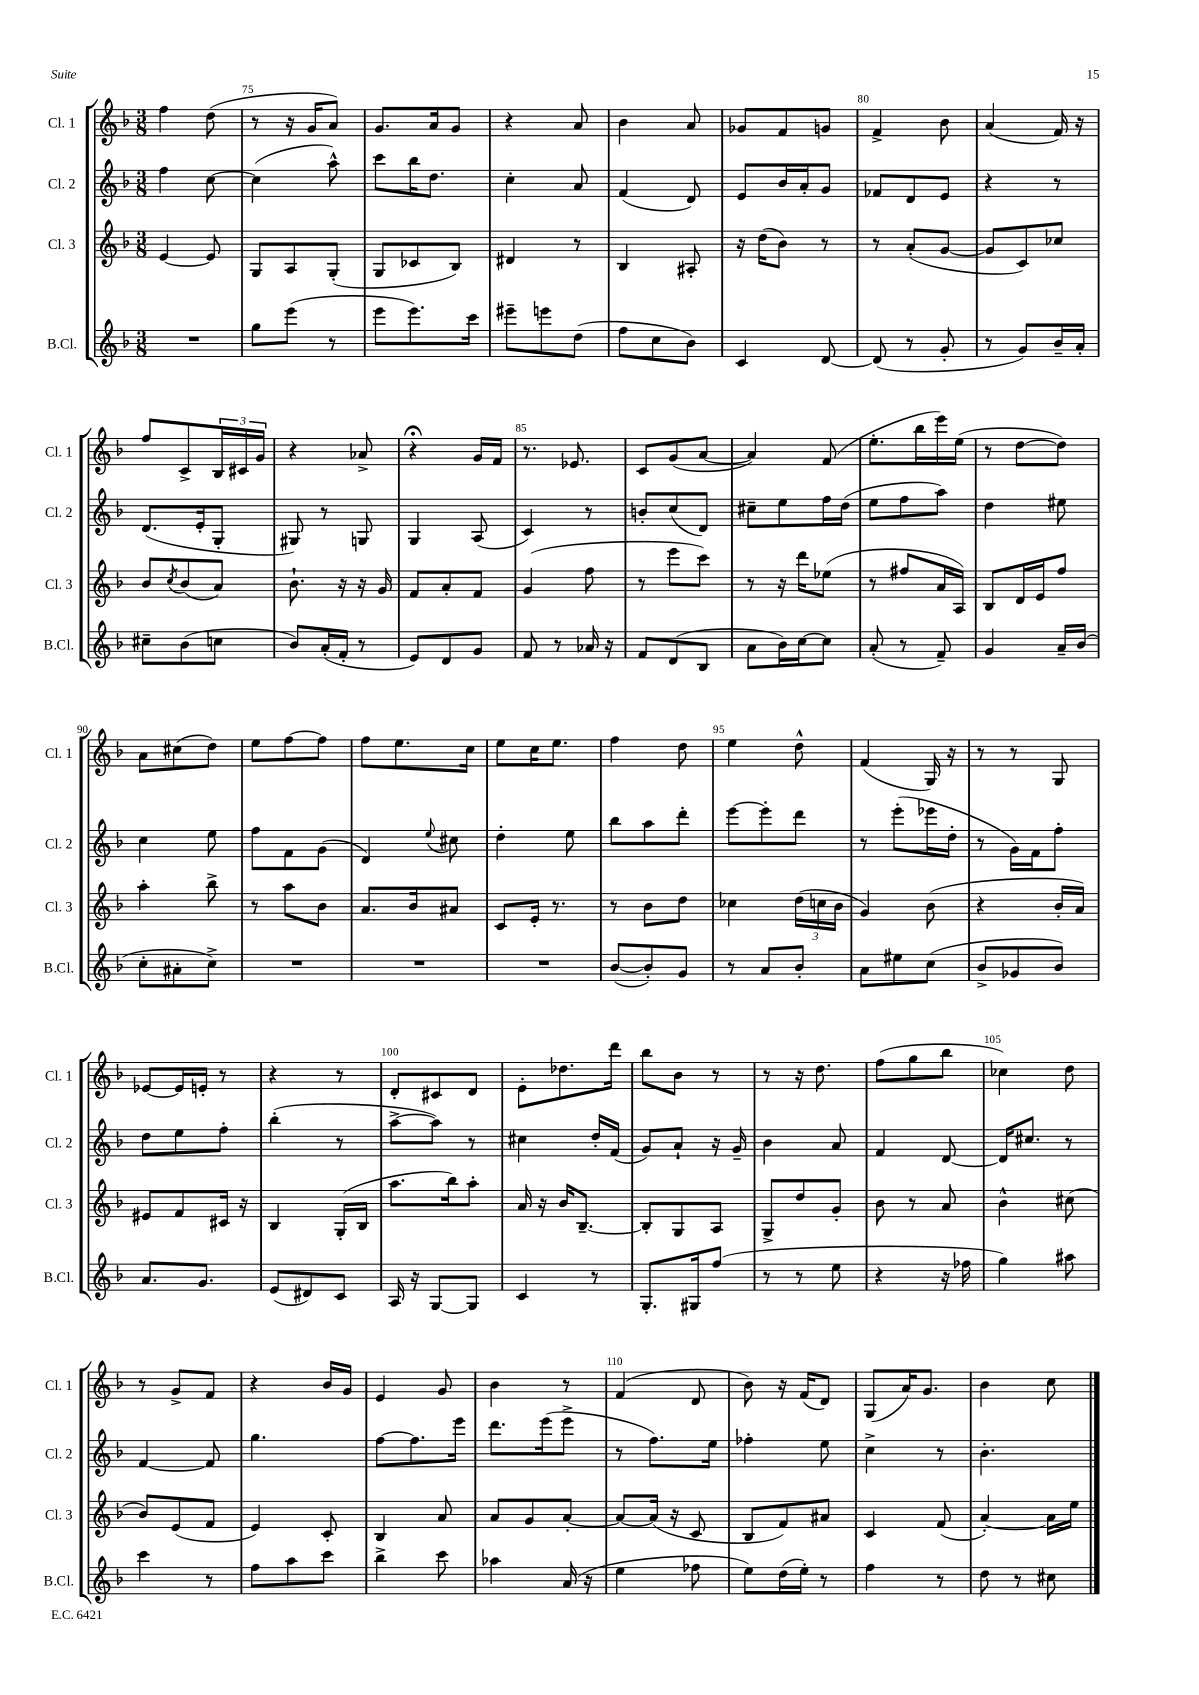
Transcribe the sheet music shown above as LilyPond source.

<<
\new StaffGroup <<
\new Staff = "s0" \with { instrumentName = "Cl. 1" shortInstrumentName = "Cl. 1" } {
    \clef treble \key f \major \numericTimeSignature \time 3/8
    f''4 d''8( |
    r8 r16 g'16 a'8) |
    g'8. a'16 g'8 |
    r4 a'8 |
    bes'4 a'8 |
    ges'8 f'8 g'8 |
    f'4-> bes'8 |
    a'4( f'16) r16 |
    f''8 c'8-> \tuplet 3/2 { bes16 cis'16 g'16 } |
    r4 aes'8-> |
    r4\fermata g'16 f'16 |
    r8. ees'8. |
    c'8 g'8( a'8~ |
    a'4) f'8( |
    e''8.-. bes''16 e'''16) e''16( |
    r8 d''8~ d''8) |
    a'8 cis''8( d''8) |
    e''8 f''8~ f''8 |
    f''8 e''8. c''16 |
    e''8 c''16 e''8. |
    f''4 d''8 |
    e''4 d''8-^ |
    f'4( g16) r16 |
    r8 r8 g8 |
    ees'8~ ees'16 e'16-. r8 |
    r4 r8 |
    d'8-. cis'8 d'8 |
    e'8-. des''8. d'''16 |
    bes''8 bes'8 r8 |
    r8 r16 d''8. |
    f''8( g''8 bes''8 |
    ces''4) d''8 |
    r8 g'8-> f'8 |
    r4 bes'16 g'16 |
    e'4 g'8 |
    bes'4 r8 |
    f'4( d'8 |
    bes'8) r16 f'16( d'8) |
    g8( a'16) g'8. |
    bes'4 c''8 \bar "|." |
}
\new Staff = "s1" \with { instrumentName = "Cl. 2" shortInstrumentName = "Cl. 2" } {
    \clef treble \key f \major \numericTimeSignature \time 3/8
    f''4 c''8~ |
    c''4( a''8-^) |
    c'''8 bes''16 d''8. |
    c''4-. a'8 |
    f'4( d'8) |
    e'8 bes'16 a'16-. g'8 |
    fes'8 d'8 e'8 |
    r4 r8 |
    d'8.( e'16-. g8-. |
    gis8) r8 g8 |
    g4 a8( |
    c'4) r8 |
    b'8-. c''8( d'8) |
    cis''8-- e''8 f''16 d''16( |
    e''8 f''8 a''8) |
    d''4 eis''8 |
    c''4 e''8 |
    f''8 f'8 g'8( |
    d'4) \appoggiatura { e''8 } cis''8 |
    d''4-. e''8 |
    bes''8 a''8 d'''8-. |
    e'''8~ e'''8-. d'''8 |
    r8 e'''8-.( ees'''16 d''16-. |
    r8 g'16) f'16 f''8-. |
    d''8 e''8 f''8-. |
    bes''4-.( r8 |
    a''8~-> a''8) r8 |
    cis''4 d''16-. f'16( |
    g'8) a'8-! r16 g'16-- |
    bes'4 a'8 |
    f'4 d'8~ |
    d'16 cis''8. r8 |
    f'4~ f'8 |
    g''4. |
    f''8~ f''8. e'''16 |
    d'''8. e'''16( e'''8-> |
    r8 f''8.) e''16 |
    fes''4-. e''8 |
    c''4-> r8 |
    bes'4.-. \bar "|." |
}
\new Staff = "s2" \with { instrumentName = "Cl. 3" shortInstrumentName = "Cl. 3" } {
    \clef treble \key f \major \numericTimeSignature \time 3/8
    e'4~ e'8 |
    g8 a8 g8-.( |
    g8 ces'8 bes8) |
    dis'4 r8 |
    bes4 ais8-. |
    r16 d''16( bes'8) r8 |
    r8 a'8-.( g'8~ |
    g'8 c'8) ces''8 |
    bes'8 \acciaccatura { c''8 } bes'8( a'8) |
    bes'8.-! r16 r16 g'16 |
    f'8 a'8-. f'8 |
    g'4( f''8 |
    r8 e'''8 c'''8) |
    r8 r16 d'''16 ees''8( |
    r8 fis''8 a'16 a16) |
    bes8 d'16 e'16 f''8 |
    a''4-. bes''8-> |
    r8 a''8 bes'8 |
    a'8. bes'16 ais'8 |
    c'8 e'16-. r8. |
    r8 bes'8 d''8 |
    ces''4 \tuplet 3/2 { d''16( c''16 bes'16 } |
    g'4) bes'8( |
    r4 bes'16-. a'16) |
    eis'8 f'8 cis'16 r16 |
    bes4 g16-.( bes16 |
    a''8. bes''16) a''8-. |
    a'16 r16 bes'16 bes8.~-- |
    bes8-. g8 a8 |
    g8-> d''8 g'8-. |
    bes'8 r8 a'8 |
    bes'4-^ cis''8( |
    bes'8) e'8( f'8 |
    e'4) c'8-. |
    bes4 a'8 |
    a'8 g'8 a'8~-. |
    a'8~ a'16( r16 c'8 |
    bes8 f'8) ais'8 |
    c'4 f'8( |
    a'4~-.) a'16 e''16 \bar "|." |
}
\new Staff = "s3" \with { instrumentName = "B.Cl." shortInstrumentName = "B.Cl." } {
    \clef treble \key f \major \numericTimeSignature \time 3/8
    R4. |
    g''8 e'''8( r8 |
    e'''8 e'''8.) c'''16 |
    eis'''8-- e'''8 d''8( |
    f''8 c''8 bes'8) |
    c'4 d'8~ |
    d'8( r8 g'8-. |
    r8 g'8) bes'16-- a'16-. |
    cis''8-- bes'8( c''8 |
    bes'8) a'16-.( f'16-. r8 |
    e'8) d'8 g'8 |
    f'8 r8 aes'16 r16 |
    f'8 d'8( bes8 |
    a'8 bes'16) c''16~ c''8 |
    a'8-.( r8 f'8--) |
    g'4 a'16-- bes'16( |
    c''8-. ais'8-. c''8->) |
    R4. |
    R4. |
    R4. |
    bes'8~( bes'8-.) g'8 |
    r8 a'8 bes'8-. |
    a'8 eis''8 c''8( |
    bes'8-> ges'8 bes'8) |
    a'8. g'8. |
    e'8( dis'8) c'8 |
    a16 r16 g8~ g8 |
    c'4 r8 |
    g8.-. gis16 f''8( |
    r8 r8 e''8 |
    r4 r16 fes''16 |
    g''4) ais''8 |
    c'''4 r8 |
    f''8 a''8 c'''8 |
    bes''4-> c'''8 |
    aes''4 a'16( r16 |
    e''4 fes''8 |
    e''8) d''16( e''16-.) r8 |
    f''4 r8 |
    d''8 r8 cis''8 \bar "|." |
}
>>
>>
\layout { \context { \Score currentBarNumber = #74 \override BarNumber.break-visibility = ##(#f #t #t) barNumberVisibility = #(every-nth-bar-number-visible 5) } }
